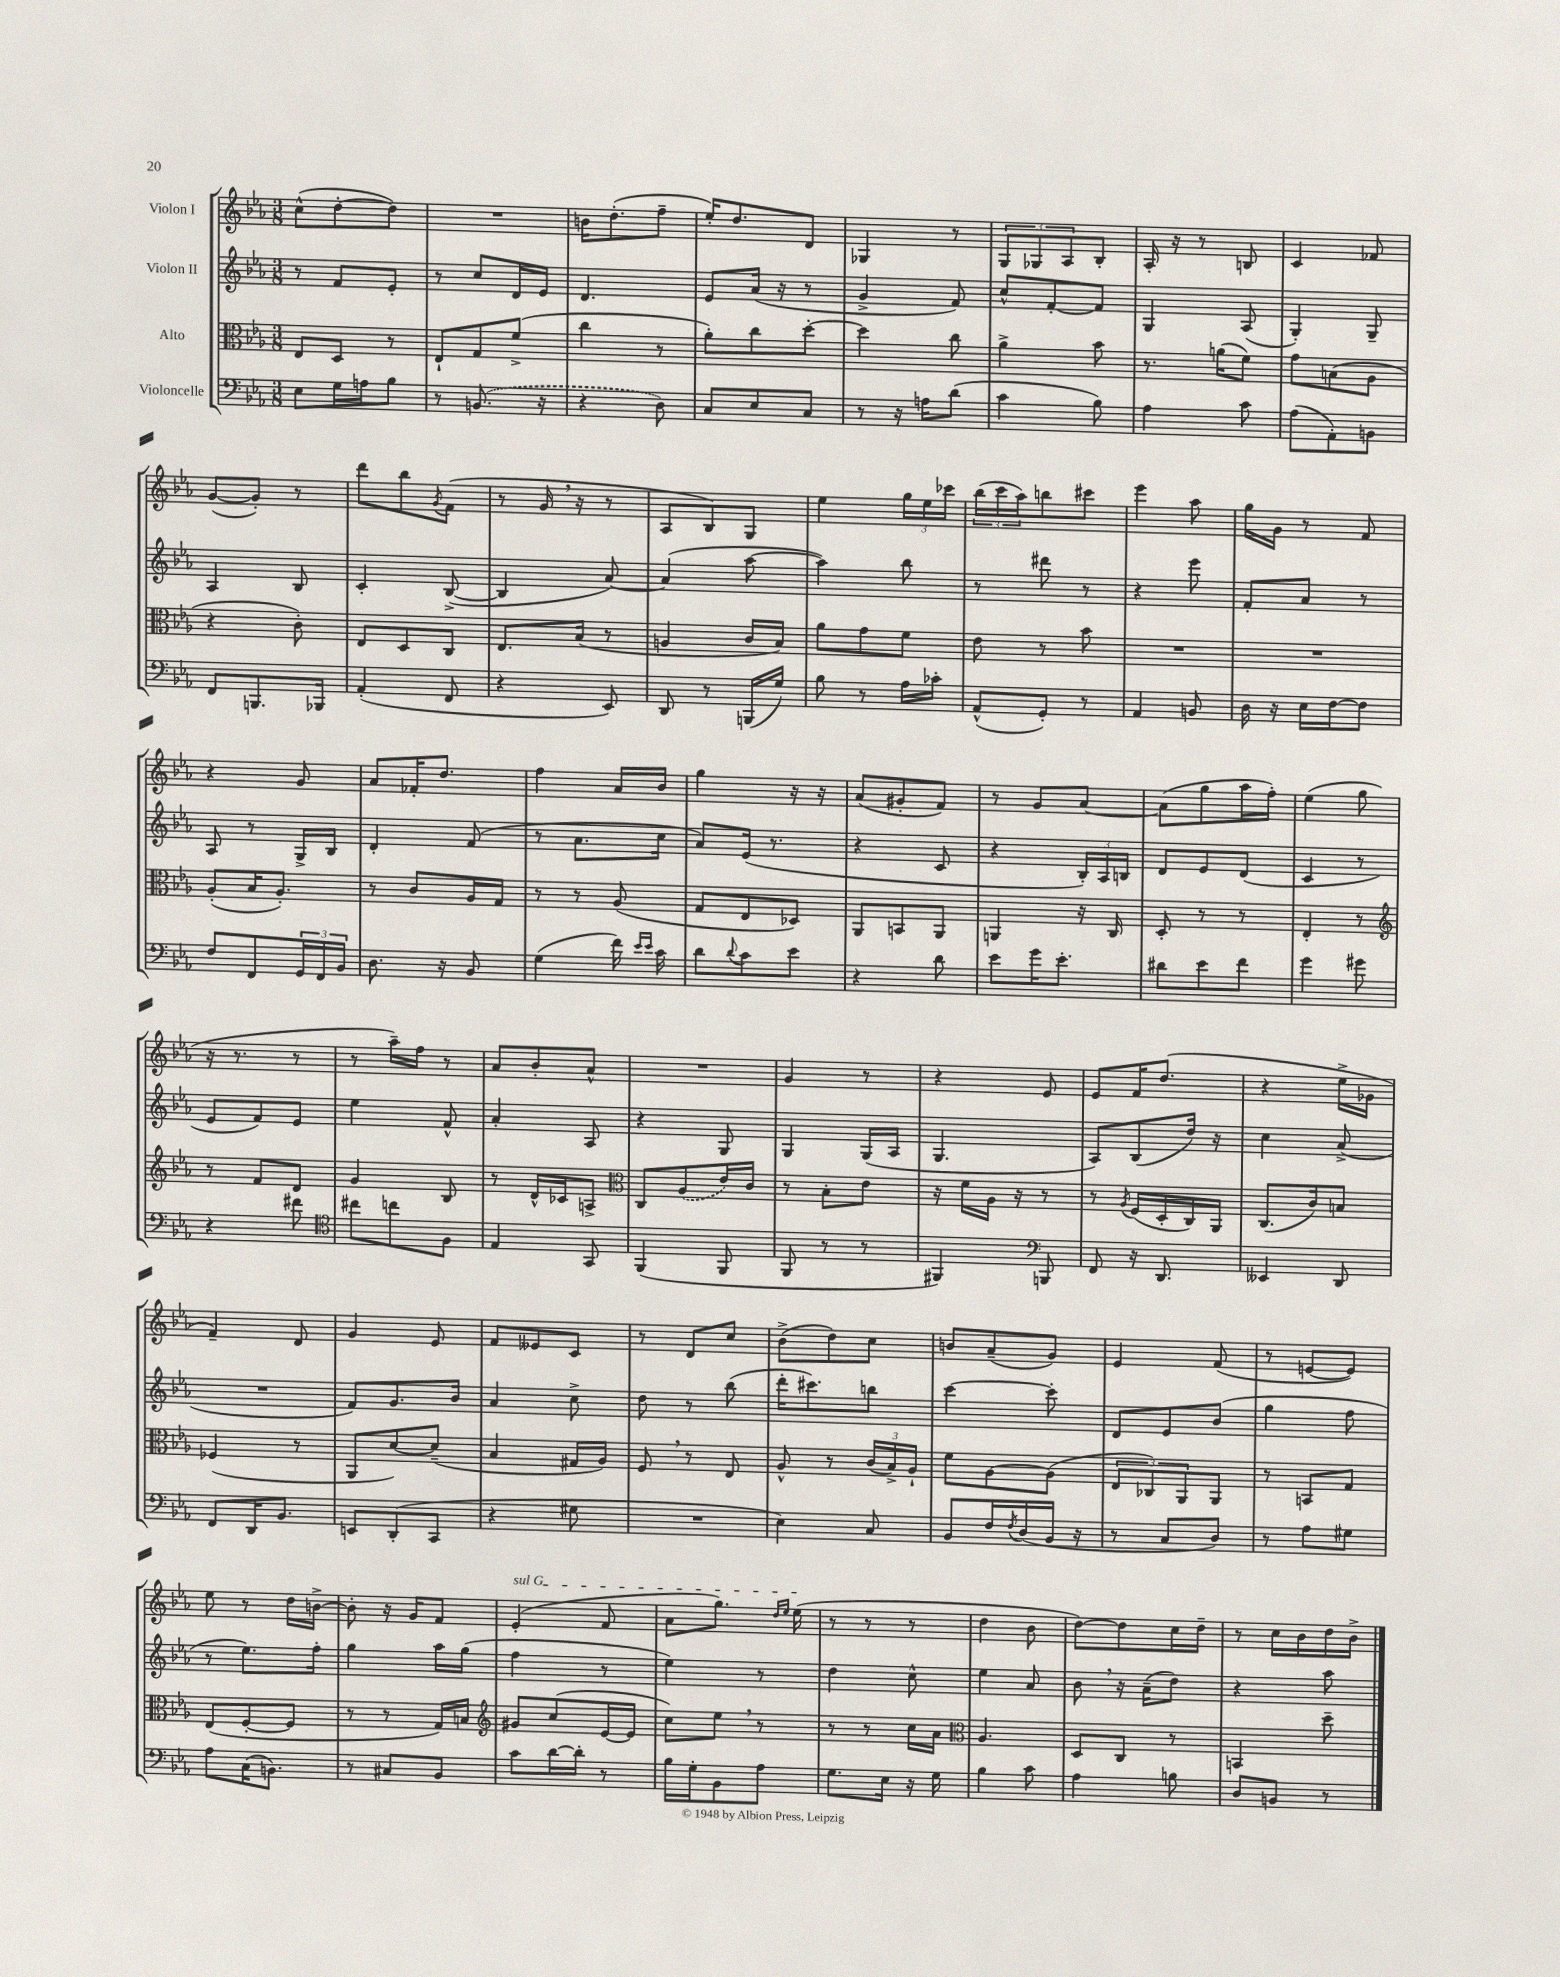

**kern	**kern	**kern	**kern
*part4	*part3	*part2	*part1
*staff4	*staff3	*staff2	*staff1
*I"Violoncelle	*I"Alto	*I"Violon II	*I"Violon I
*clefF4	*clefC3	*clefG2	*clefG2
*k[b-e-a-]	*k[b-e-a-]	*k[b-e-a-]	*k[b-e-a-]
*M3/8	*M3/8	*M3/8	*M3/8
=1	=1	=1	=1
8E-\L	8E-/L	8r	(8cc^^\L
16G\L	8D/J	8f/L	[8dd'\
16An\J	.	.	.
8B-\J	8r	8e-'/J	8dd\J])
=2	=2	=2	=2
8r	8E-`/L	8r	4.r
(8.BBn/	8G/	8cc/L	.
.	(8f^/J	16d/L	.
16r	.	16e-/JJ	.
=3	=3	=3	=3
4r	4cc\	4.d/	16bn\KL
.	.	.	(8.dd'\
8D\)	8r	.	8ff~\J
=4	=4	=4	=4
8C/L	8a-'\L)	8e-/L	16ee-'/KL)
.	.	.	8.dd/
8E-/	8cc\	(16a-/Jk	.
.	.	16r	.
8C/J	[8dd'\J	8r	8d/J
=5	=5	=5	=5
8r	4dd\]	4g^/	4G-X/
16r	.	.	.
16An\KL	.	.	.
(8d\J	8cc\	8f/)	8r
=6	=6	=6	=6
4c\	4a-^\	8cc^^/L	12G/L
.	.	.	12G-X/
.	.	[8f'/	.
.	.	.	12A-/
8B-\)	8b-\	8f/J]	8B-'/J
=7	=7	=7	=7
4A-\	8.r	4G/	16A-'/
.	.	.	16r
.	.	.	8r
.	(16an\KL	.	.
8c\	8f\J)	(8A-/	8Bn/
=8	=8	=8	=8
(8A-\L	8g\L	4G'/)	4c/
8AA-'\)	(8Bn\	.	.
8BBn\J	8A-\J	8G~/	8f-X/
!!LO:LB:g=z
=9	=9	=9	=9
8FF/L	4r	4A-/	([8g/L
8.BBBn/	.	.	8g'/J])
.	8c'\)	8B-/	8r
16BBB-X/Jk	.	.	.
=10	=10	=10	=10
(4AA-'/	8E-/L	4c'/	8ddd\L
.	8D/	.	8bb-\
.	.	.	8qg/
8FF/	8C/J	([8B-^/	(8f\J
=11	=11	=11	=11
4r	8.E-/L	4B-/]	8r
.	.	.	16g,/
.	(16B-/Jk	.	16r
8EE-/)	8r	[8a-/)	8r
=12	=12	=12	=12
8DD/	4An/	(4a-/]	8A-/L
8r	.	.	8B-/)
(16BBBn/LL	16c/LL	[8aa-\	8G/J
16G/JJ)	16B-/JJ)	.	.
=13	=13	=13	=13
8B-\	8a-\L	4aa-\])	4ee-\
8r	8g\	.	.
16A-\LL	8f\J	8bb-\	24gg\LL
.	.	.	24ee-\
16c-X'\JJ	.	.	.
.	.	.	24ccc-X\JJ
=14	=14	=14	=14
(8AA-^^/L	8e-\	8r	(24bb-\LL
.	.	.	24ccc\
.	.	.	24aa-\J)
8GG'/J)	8r	8ddd#X\	8bbn\
8r	8b-\	8r	8ccc#X\J
=15	=15	=15	=15
4AA-/	4.r	4r	4eee-\
8BBn/	.	8eee-\	8aa-\
=16	=16	=16	=16
16D\	4.r	8f'/L	16gg\LL
16r	.	.	16g\JJ
16E-\LL	.	8a-/J	8r
[16F\J	.	.	.
8F\J]	.	8r	8f/
!!LO:LB:g=z
=17	=17	=17	=17
8F/L	(8A-'/L	8A-/	4r
8FF/	16B-/K	8r	.
.	8.A-'/J)	.	.
24GG/L	.	16G^/LL	8g/
24FF/	.	.	.
.	.	16B-/JJ	.
24BB-/JJ	.	.	.
=18	=18	=18	=18
8.D\	8r	4d'/	8a-/L
.	8c/L	.	16f-X'/K
16r	.	.	8.dd/J
8BB-/	16A-/L	(8f/	.
.	16G/JJ	.	.
=19	=19	=19	=19
(4G\	8r	8r	4ff\
.	8r	8.a-\L	.
16f\)	(8A-/	.	16a-/LL
16qqe-/LL	.	.	.
16qqe-/JJ	.	.	.
16c\	.	16cc\Jk	16b-/JJ
=20	=20	=20	=20
8d\L	8G/L	8a-/L)	4gg\
8qqd/	.	.	.
8c\	8E-/	(16e-/Jk	.
.	.	8.r	.
8e-\J	8D-X/J)	.	16r
.	.	.	16r
=21	=21	=21	=21
4r	8AA-/L	4r	(8a-/L
.	8BBn/	.	8g#X'/
8d\	8AA-/J	8c/	8f/J)
=22	=22	=22	=22
8e-\L	4AAn/	4r	8r
16g\K	.	.	8g/L
8.e-'\J	.	.	.
.	16r	24B-'/LL)	[8a-/J
.	.	24A-/	.
.	16C/	.	.
.	.	24Bn/JJ	.
=23	=23	=23	=23
8d#X\L	8D'/	8d/L	(8a-\L]
8e-\	8r	8e-/	8gg\
8f\J	8r	(8d/J	16aa-\L
.	.	.	16ff'\JJ)
=24	=24	=24	=24
4g\	4E-'/	4c/	(4ee-\
8g#X\	8r	8r	8gg\
!!LO:LB:g=z
=25	=25	=25	=25
*	*clefG2	*	*
4r	8r	8e-/L	16r
.	.	.	8.r
.	8f/L	8f/)	.
8f#X\	8d/J	8e-/J	8r
=26	=26	=26	=26
*clefC4	*	*	*
8cc#X\L	4g/	4ee-\	8r
8ccn\	.	.	16aa-~\LL)
.	.	.	16ff\JJ
8F\J	8B-/	8f^^/	8r
=27	=27	=27	=27
4E-/	8r	4a-'/	8a-/L
.	16d^^/LL	.	8b-'/
.	16c-X/J	.	.
8GG/	8An^/J	8A-/	8a-^^/J
=28	=28	=28	=28
*	*clefC3	*	*
(4FF/	8C/L	4r	4.r
.	(8A-/	.	.
8FF/	16e-/L)	8G/	.
.	16c/JJ	.	.
=29	=29	=29	=29
8FF/	8r	4G/	4g/
8r	8B-'\L	.	.
8r	8e-\J	(16G/LL	8r
.	.	16A-/JJ	.
=30	=30	=30	=30
4FF#X/)	16r	4.G/	4r
.	16f\LL	.	.
.	16A-\JJ	.	.
.	16r	.	.
*clefF4	*	*	*
8BBBn/	8r	.	8e-/
=31	=31	=31	=31
8FF/	8r	8A-/L)	8e-/L
.	8qA-/	.	.
16r	(16F/LL	(8B-/	16f/K
8.DD/	16D'/	.	(8.dd/J
.	16C/)	16dd/Jk)	.
.	16AA-/JJ	16r	.
=32	=32	=32	=32
4EE--X/	(8.C/L	4cc\	4r
.	16c/k)	.	.
8DD/	8Bn/J	(8a-^/	16ee-^\LL
.	.	.	16g-X\JJ
!!LO:LB:g=z
=33	=33	=33	=33
8FF/L	(4F-X/	4.r	4f~/)
16DD/K	.	.	.
8.BB-/J	.	.	.
.	8r	.	8d/
=34	=34	=34	=34
8EEn/L	8AA-/L	8f/L)	4g/
(8DD'/	[8d/)	8.g/	.
8CC/J	(8d~/J]	.	8e-/
.	.	16b-/Jk	.
=35	=35	=35	=35
4r	4B-/	4a-/	8f/L
.	.	.	8e--X/
8G#X\	16G#X/LL	8cc^\	8c/J
.	16A-/JJ)	.	.
=36	=36	=36	=36
4.r	8F,/	8dd\	8r
.	8r	8r	8d/L
.	8E-/	(8bb-\	8cc/J
=37	=37	=37	=37
4E-\)	8A-^^/	16ddd'\KL	(8b-^\L
.	.	8.ccc#X\)	.
.	8r	.	8dd\)
8C/	(24c/LL	8bbn\J	8cc\J
.	24B-^/)	.	.
.	24A-`/JJ	.	.
=38	=38	=38	=38
8BB-/L	8f\L	[4ccc\	8bn/L
16F/L	[8A-\	.	(8a-~/
8qF/	.	.	.
(16D/	.	.	.
16BB-/JJ	(8A-\J]	8ccc'\]	8g/J)
16r	.	.	.
=39	=39	=39	=39
8r	12E-/L	8d/L	4e-/
.	12C-X/)	.	.
8C/L	.	8e-/	.
.	12AA-/	.	.
8D/J)	8AA-/J	(8b-/J	(8f/
=40	=40	=40	=40
8r	8r	4gg\	8r
8A-\L	8BBn/L	.	[8en/L
8G#X\J	8G/J	8ff\	8e/J])
!!LO:LB:g=z
=41	=41	=41	=41
8A-\L	(8E-/L	8r	8ee-\
(16C\K	[8F'/	8.ee-\L)	8r
8.BBn\J)	.	.	.
.	8F/J]	.	16dd\LL
.	.	16ff'\Jk	[16bn^\JJ
=42	=42	=42	=42
8r	8r	4gg\	8b'\]
8C#X/L	8r	.	16r
.	.	.	16g/KL
8BB-/J	16G/LL)	16aa-\LL	8f/J
.	16Bn/JJ	(16gg\JJ	.
=43	=43	=43	=43
*	*clefG2	*	*
!	!	!	!LO:TX:a:i:t=sul G
8c\L	8g#X/L	4ff\	(4e-'/
[16d\L	(8cc/	.	.
16d'\JJ]	.	.	.
8r	[16e-/L	8r	8f/
.	16e-/JJ]	.	.
=44	=44	=44	=44
16B-\LL	8cc\L)	4ee-\)	8a-\L
16G'\J	.	.	.
8BB-\	8ee-,\J	.	8.gg\J)
8A-\J	8r	8r	.
.	.	.	16qqdd/LL
.	.	.	16qqee-/JJ
.	.	.	(16ee-\
=45	=45	=45	=45
8.G\L	8r	4dd\	8r
.	8r	.	8r
16E-\Jk	.	.	.
16r	16cc\LL	8cc^^\	8r
16G\	16a-\JJ	.	.
=46	=46	=46	=46
*	*clefC3	*	*
4B-\	4.A-/	4ee-\	4dd\
8c\	.	8a-/	8b-\
=47	=47	=47	=47
4A-\	8D/L	8b-,\	[8dd\L)
.	8C/J	16r	8dd\]
.	.	(16a-~\KL	.
8Bn\	8r	8dd\J)	16cc\L
.	.	.	16dd~\JJ
=48	=48	=48	=48
8D/L	4BBn/	4r	8r
8BBn/J	.	.	16cc\LL
.	.	.	16b-\
8r	8dd~\	8aa-\	16dd\
.	.	.	16b-^\JJ
==	==	==	==
*-	*-	*-	*-
